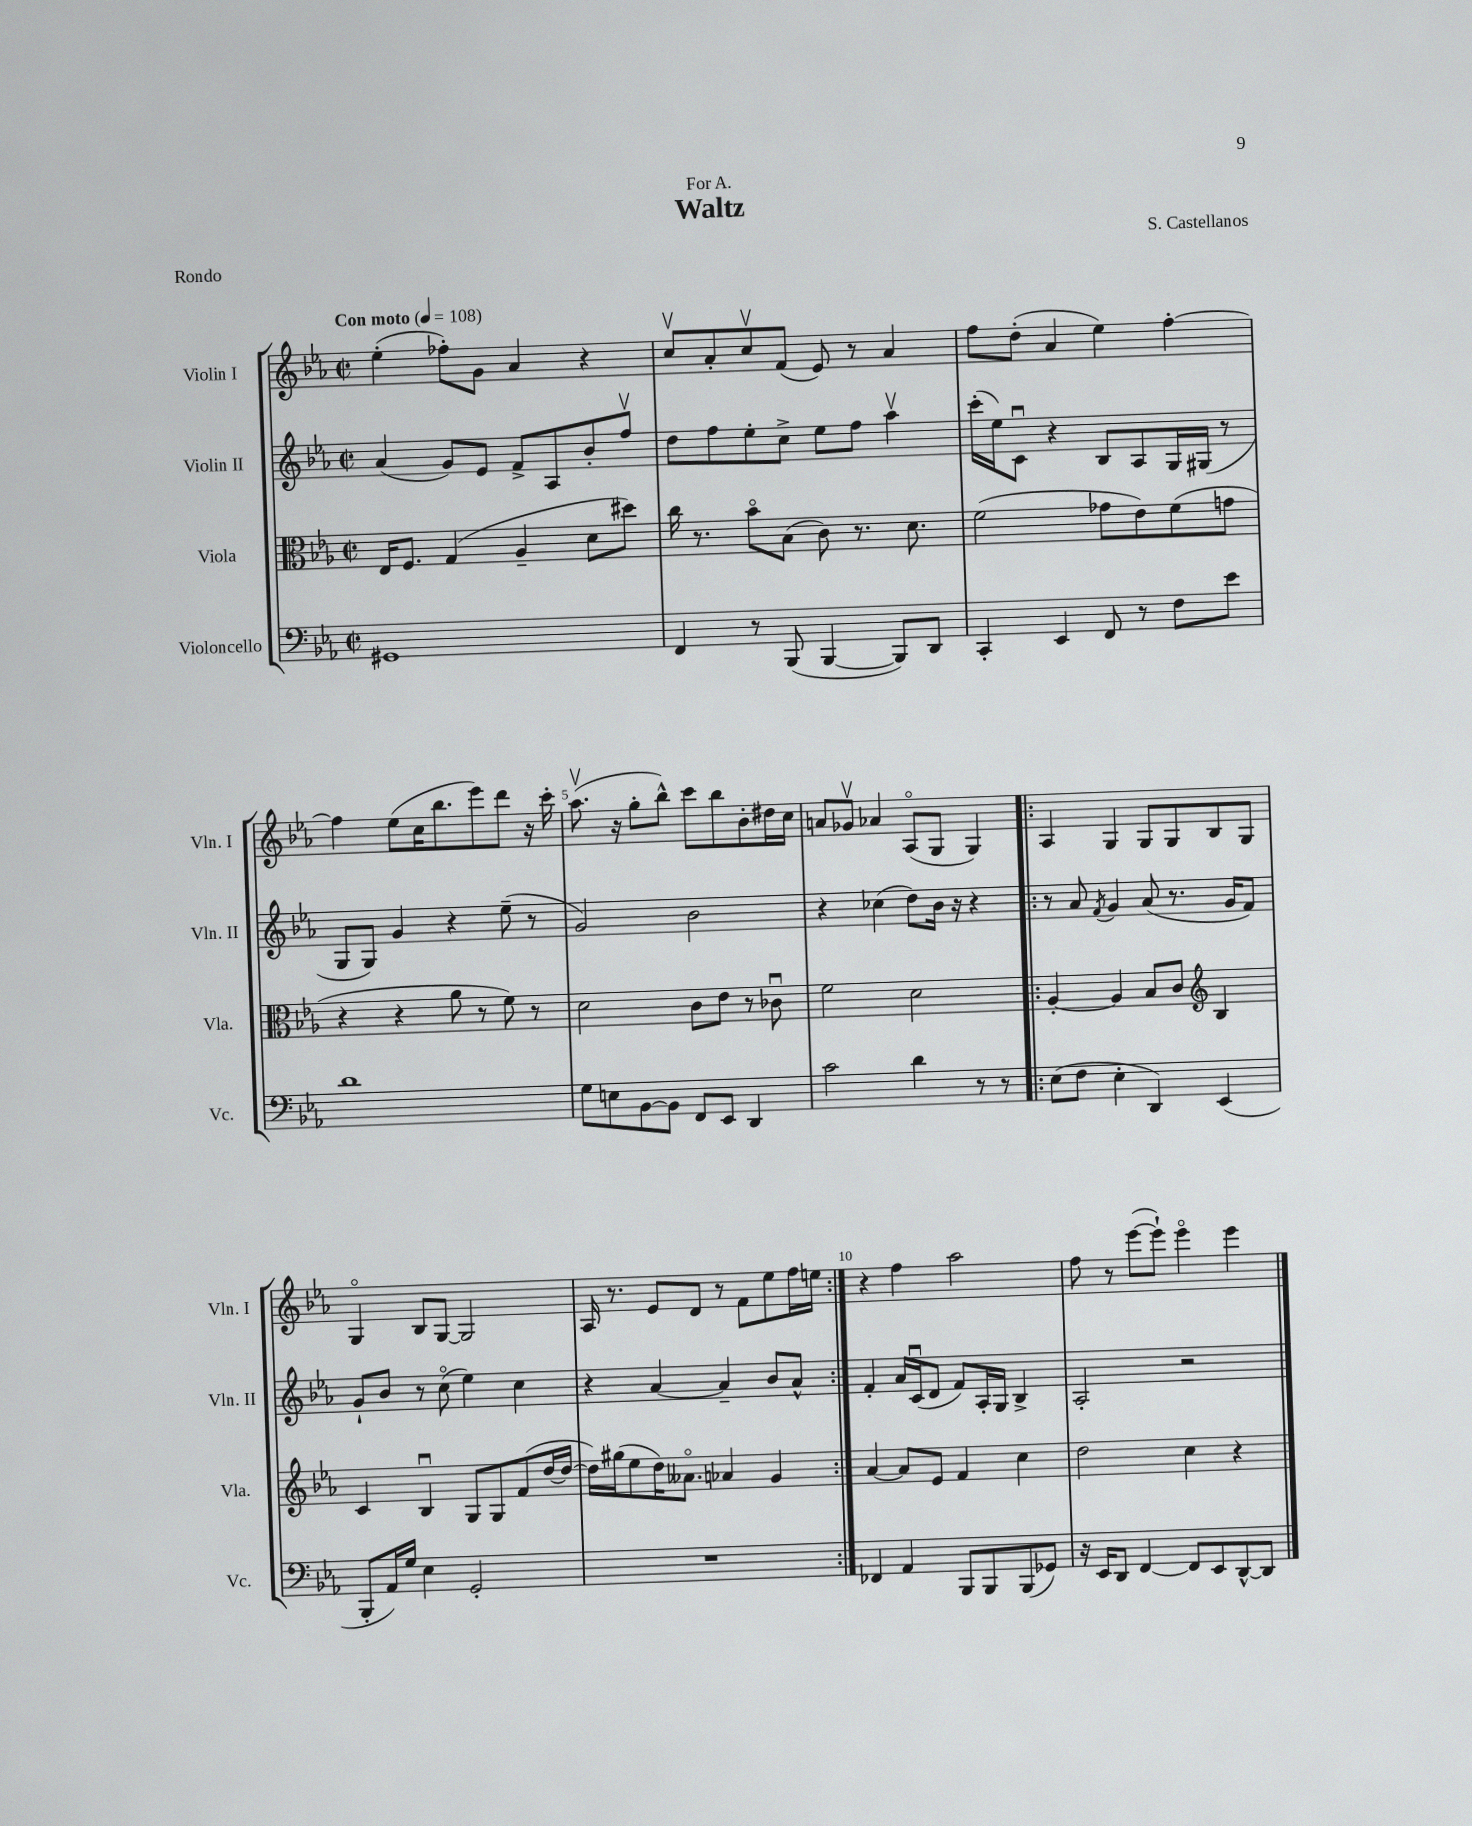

**kern	**kern	**kern	**kern
*staff4	*staff3	*staff2	*staff1
*clefF4	*clefC3	*clefG2	*clefG2
*k[b-e-a-]	*k[b-e-a-]	*k[b-e-a-]	*k[b-e-a-]
*M2/2	*M2/2	*M2/2	*M2/2
*met(c|)	*met(c|)	*met(c|)	*met(c|)
*MM108	*MM108	*MM108	*MM108
1GG#	16E-	(4a-	(4ee-'
.	8.F	.	.
.	(4G	8g)	8ff-')
.	.	8e-	8g
.	4A-~	8f^	4a-
.	.	8A-	.
.	8d	8b-'	4r
.	8dd#)	8ffv	.
=	=	=	=
4FF	16cc	8dd	8ccv
.	8.r	.	.
.	.	8ff	8a-'
8r	8b-o	8ee-'	8ccv
(8BBB-	(8B-	8cc^	(8f
[4BBB-	8c)	8ee-	8e-)
.	8.r	8ff	8r
8BBB-])	.	4aa-v	4a-
.	8.d	.	.
8DD	.	.	.
=	=	=	=
4CC'	(2f	(16ccc'	8ff
.	.	16ee-)	.
.	.	8cu	(8dd'
4EE-	.	4r	4a-
8FF	8g-	8B-	4ee-)
8r	8e-)	8A-	.
8F	(8f	16G	[4ff'
.	.	(16G#	.
8e-	8g	8r	.
=	=	=	=
1d	4r	8G	4ff]
.	.	8G)	.
.	4r	4g	(8ee-
.	.	.	16cc
.	.	.	8.bb-
.	8a-	4r	.
.	8r	.	8eee-)
.	8f)	(8ee-~	8ddd
.	8r	8r	16r
.	.	.	16ccc'
=	=	=	=
8G	2d	2g)	(8.aa-v
8E	.	.	.
.	.	.	16r
[8BB-	.	.	8gg'
8BB-]	.	.	8bb-^^)
8FF	8c	2b-	8ccc
8EE-	8e-	.	8bb-
4DD	8r	.	8b-'
.	8c-u	.	16dd#
.	.	.	16cc
=	=	=	=
2c	2f	4r	8a
.	.	.	8g-v
.	.	(4cc-	4a-
4d	2d	8dd)	(8A-o
.	.	16b-	8G
.	.	16r	.
8r	.	4r	4G)
8r	.	.	.
=!|:	=!|:	=!|:	=!|:
(8E-	[4A-'	8r	4A-
8F	.	8a-	.
.	.	8qf	.
4E-'	4A-]	4g	4G
4DD)	8B-	(8a-	8G
.	8c	8.r	8G
*	*clefG2	*	*
(4EE-	4B-	.	8B-
.	.	16g	.
.	.	8f)	8G
=	=	=	=
8BBB-'	4c	8g`	4Go
16AA-)	.	8b-	.
16G	.	.	.
4E-	4B-u	8r	8B-
.	.	(8cco	[8G
2GG'	8G	4ee-)	2G]
.	8G	.	.
.	(8f	4cc	.
.	[16dd	.	.
.	16dd_	.	.
=	=	=	=
1r	16dd])	4r	16A-
.	(16gg#	.	8.r
.	8ee-	.	.
.	16dd)	[4a-	8e-
.	8.a--o	.	.
.	.	.	8d
.	4a-	4a-~]	8r
.	.	.	8f
.	4g	8b-	8ee-
.	.	8a-^^	16ff
.	.	.	16ee
=:|!	=:|!	=:|!	=:|!
4FF-	[4a-	4f'	4r
4AA-	8a-]	16a-	4ff
.	.	(16cu	.
.	8e-	8d	.
8BBB-	4f	8f)	2aa-
8BBB-	.	16A-'	.
.	.	16G	.
(8BBB-	4cc	4B-^	.
8GG-)	.	.	.
=	=	=	=
16r	2dd	2A-'	8ff
16EE-	.	.	.
8DD	.	.	8r
[4FF	.	.	([8eee-
.	.	.	8eee-`])
8FF]	4cc	2r	4eee-o
8EE-	.	.	.
[8DD^^	4r	.	4eee-
8DD]	.	.	.
==	==	==	==
*-	*-	*-	*-
